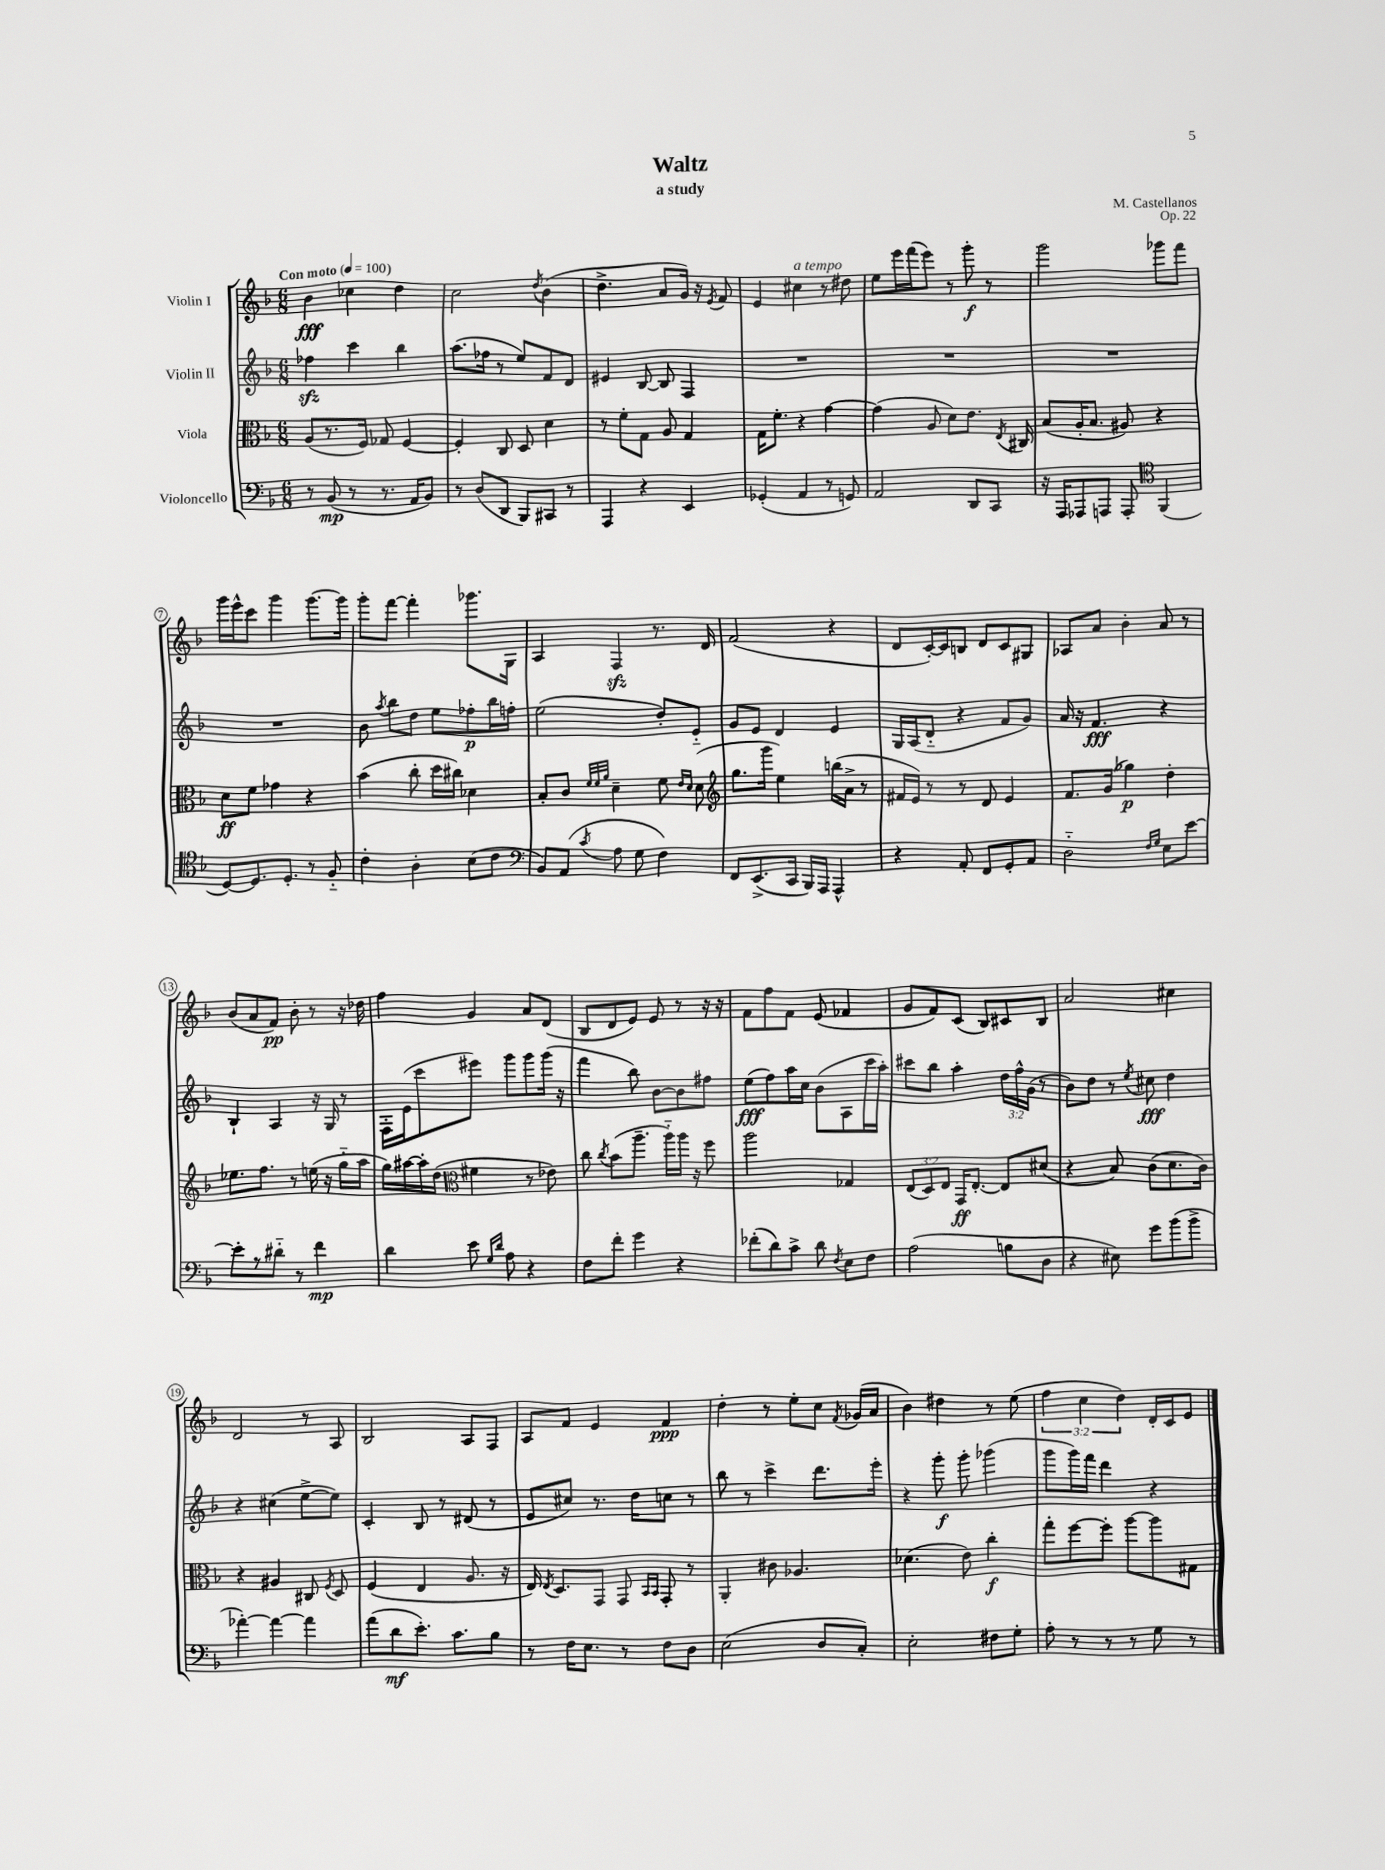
\header { title = "Waltz" composer = "M. Castellanos" subtitle = "a study" opus = "Op. 22" }
<<
\new StaffGroup <<
\new Staff = "s0" \with { instrumentName = "Violin I" } {
    \clef treble \key f \major \numericTimeSignature \time 6/8 \override Staff.TupletNumber.text = #tuplet-number::calc-fraction-text \tempo "Con moto" 4 = 100
    \autoBeamOff bes'4\fff ces''4 d''4 |
    c''2 \acciaccatura { d''8 } bes'4( |
    d''4.-> a'8[ g'16]) r16 \acciaccatura { e'8 } f'8 |
    e'4 cis''4^\markup { \italic "a tempo" } r8 dis''8 |
    e''8[ e'''16 f'''16( e'''8]) r8 g'''8-.\f r8 |
    g'''2 ges'''8[ f'''8] |
    g'''16[ e'''16-^ c'''8] g'''4 g'''8.[~ g'''16] |
    g'''8[-. f'''8]~ f'''4-. ges'''8.[ g16] |
    a4 f4\sfz r8. d'16 |
    f'2( r4 |
    d'8[ c'16~-.) c'16 b8] d'8[ c'8 gis8] |
    aes8[ a'8] bes'4-. a'8 r8 |
    bes'8[( a'8 f'8]\pp) bes'8-. r8 r16 des''16 |
    f''4 g'4 a'8[ d'8]( |
    bes8[ d'8 e'8]) e'8 r8 r16 r16 |
    f'8[ f''8 f'8] e'8( fes'4 |
    g'8[ f'8) c'8]( bes8[) cis'8 bes8] |
    a'2 cis''4 |
    d'2 r8 a8 |
    bes2 a8[ f8] |
    a8[ f'8] e'4 f'4\ppp |
    d''4-. r8 e''8[-. c''8] \acciaccatura { f'8 } ges'16[( a'16] |
    bes'4) dis''4 r8 e''8( |
    \tuplet 3/2 { f''4 c''4 d''4) } d'16[-. c'16 e'8] \bar "|." |
}
\new Staff = "s1" \with { instrumentName = "Violin II" } {
    \clef treble \key f \major \numericTimeSignature \time 6/8 \override Staff.TupletNumber.text = #tuplet-number::calc-fraction-text
    \autoBeamOff fes''4\sfz c'''4 bes''4 |
    a''8.[( fes''16] r8 e''8[) f'8 d'8] |
    eis'4 bes8~ bes8 f4 |
    R2. |
    R2. |
    R2. |
    R2. |
    bes'8 \acciaccatura { a''8 } bes''8[ d''8] e''8[ fes''8-.\p bes''16 f''16]-. |
    e''2( d''8[-.) e'8]-_ |
    g'8[ e'8] d'4 e'4 |
    g16[ a16( d'8]-_ r4 f'8[ g'8]) |
    a'16 r16 f'4.\fff r4 |
    bes4-! a4 r16 g16 r8 |
    f16[-. e'16( c'''8 eis'''8]) g'''8[ g'''8 g'''16]( r16 |
    f'''4 bes''8) bes'8[~ bes'8 fis''8] |
    e''8[\fff( f''8) a''16 c''16] bes'8[( a8 c'''16 a''16]-.) |
    cis'''8[ bes''8] a''4-. \tuplet 3/2 { d''16[ f''16-^ g'16]( } r8 |
    bes'8[) d''8] r8 \acciaccatura { e''8 } cis''8\fff d''4 |
    r4 cis''4( e''8[~-> e''8]) |
    c'4-. bes8 r8 dis'8( r8 |
    e'8[ cis''8]) r8. d''16[ c''8] r8 |
    bes''8 r8 c'''4-> d'''8.[ e'''16]-. |
    r4 g'''8-.\f g'''8-. ges'''4( |
    g'''8[ g'''16) f'''16] d'''4 r4 \bar "|." |
}
\new Staff = "s2" \with { instrumentName = "Viola" } {
    \clef alto \key f \major \numericTimeSignature \time 6/8 \override Staff.TupletNumber.text = #tuplet-number::calc-fraction-text
    \autoBeamOff a8[( r8. f16]) ges8 f4~ |
    f4-. c8 d8 d'4 |
    r8 f'8[-. g8] a8 g4 |
    g16[ f'8.]-. r4 g'4~ |
    g'4( a8 d'8[) e'8.] \acciaccatura { e8 } cis16 |
    bes8[( a16-. bes8.] ais8) r4 |
    d'8[\ff f'8] ges'4 r4 |
    bes'4( c''8-. d''16[ cis''16]) des'4 |
    bes8[-. c'8] \grace { f'32[ f'32 a'32] } d'4-- f'8 \grace { e'16[ d'16] } d'8( |
    \clef treble g''8.[ g'''16] e''4) b''16[( a'16]-> r8 |
    fis'16[ e'16]) r8 r8 d'8 e'4 |
    f'8.[ g'16]( ges''4\p) d''4-. |
    ees''8.[ f''8.] r8 e''16( r16 g''16[-_ a''16] |
    g''16[) ais''16~ ais''16-. d''16]( \clef alto fis'4 r8 ees'8) |
    c''8 \acciaccatura { c''8 } bes'8[( a''8.]-- a''16[-_) a''16] r16 f''8 |
    a''2 ges4 |
    \tuplet 3/2 { e8[( d8) e8] } g,16[\ff e8.]~-. e8[ dis'8]( |
    r4 bes8) c'8[( d'8. c'16]) |
    r4 ais4 cis8 \acciaccatura { f8 } d8 |
    f4( e4 a8. r16 |
    e16) \acciaccatura { e8 } d8.[ g,8] g,8 \grace { bes,16[ bes,16] } g,8-. r8 |
    a,4-. cis'8 aes4. |
    des'4.( e'8) c''4-.\f |
    g''8[-. f''8~ f''8]-. a''8[~ a''8 gis8] \bar "|." |
}
\new Staff = "s3" \with { instrumentName = "Violoncello" } {
    \clef bass \key f \major \numericTimeSignature \time 6/8
    \autoBeamOff r8 bes,8\mp( r8 r8. a,16[ bes,8]) |
    r8 d8[( d,8] bes,,8[) cis,8] r8 |
    a,,4 r4 e,4 |
    ges,4-.( a,4 r8 g,8) |
    a,2 d,8[ c,8] |
    r16 a,,16[ aes,,8 a,,8] a,,8-. \clef tenor f,4( |
    d8[~) d8. d8.]-. r8 f8-_ |
    c'4-. a4-. bes8[( c'8] |
    \clef bass bes,8[) a,8]( \acciaccatura { c'8 } a8 g8 f4) |
    f,8[ e,8.->( c,16] bes,,16[) a,,16] a,,4-^ |
    r4 a,8-. f,8[ g,8-. a,8] |
    d2-_ \grace { f16[ g16] } e8[ e'8]~ |
    e'8[-. r8 dis'8]-_ r8 f'4\mp |
    d'4 e'8 \grace { g16[ d'16] } a8 r4 |
    f8[ f'8]-. g'4 r4 |
    fes'8[-.( d'8) c'8]-> d'8 \acciaccatura { f8 } e8[ f8] |
    a2( b8[ d8] |
    r4 eis8) g'8[ bes'8( bes'8]-> |
    aes'4~-.) aes'4~ aes'4 |
    a'8[( d'8\mf e'8.]-.) c'8.[ bes8] |
    r8 f16[ e8.] r8 f8[ d8] |
    e2( d8[ c8]-.) |
    e2-. fis8[ g8]-. |
    a8-. r8 r8 r8 g8 r8 \bar "|." |
}
>>
>>
\layout { \context { \Score \override BarNumber.stencil = #(make-stencil-circler 0.1 0.3 ly:text-interface::print) } }
